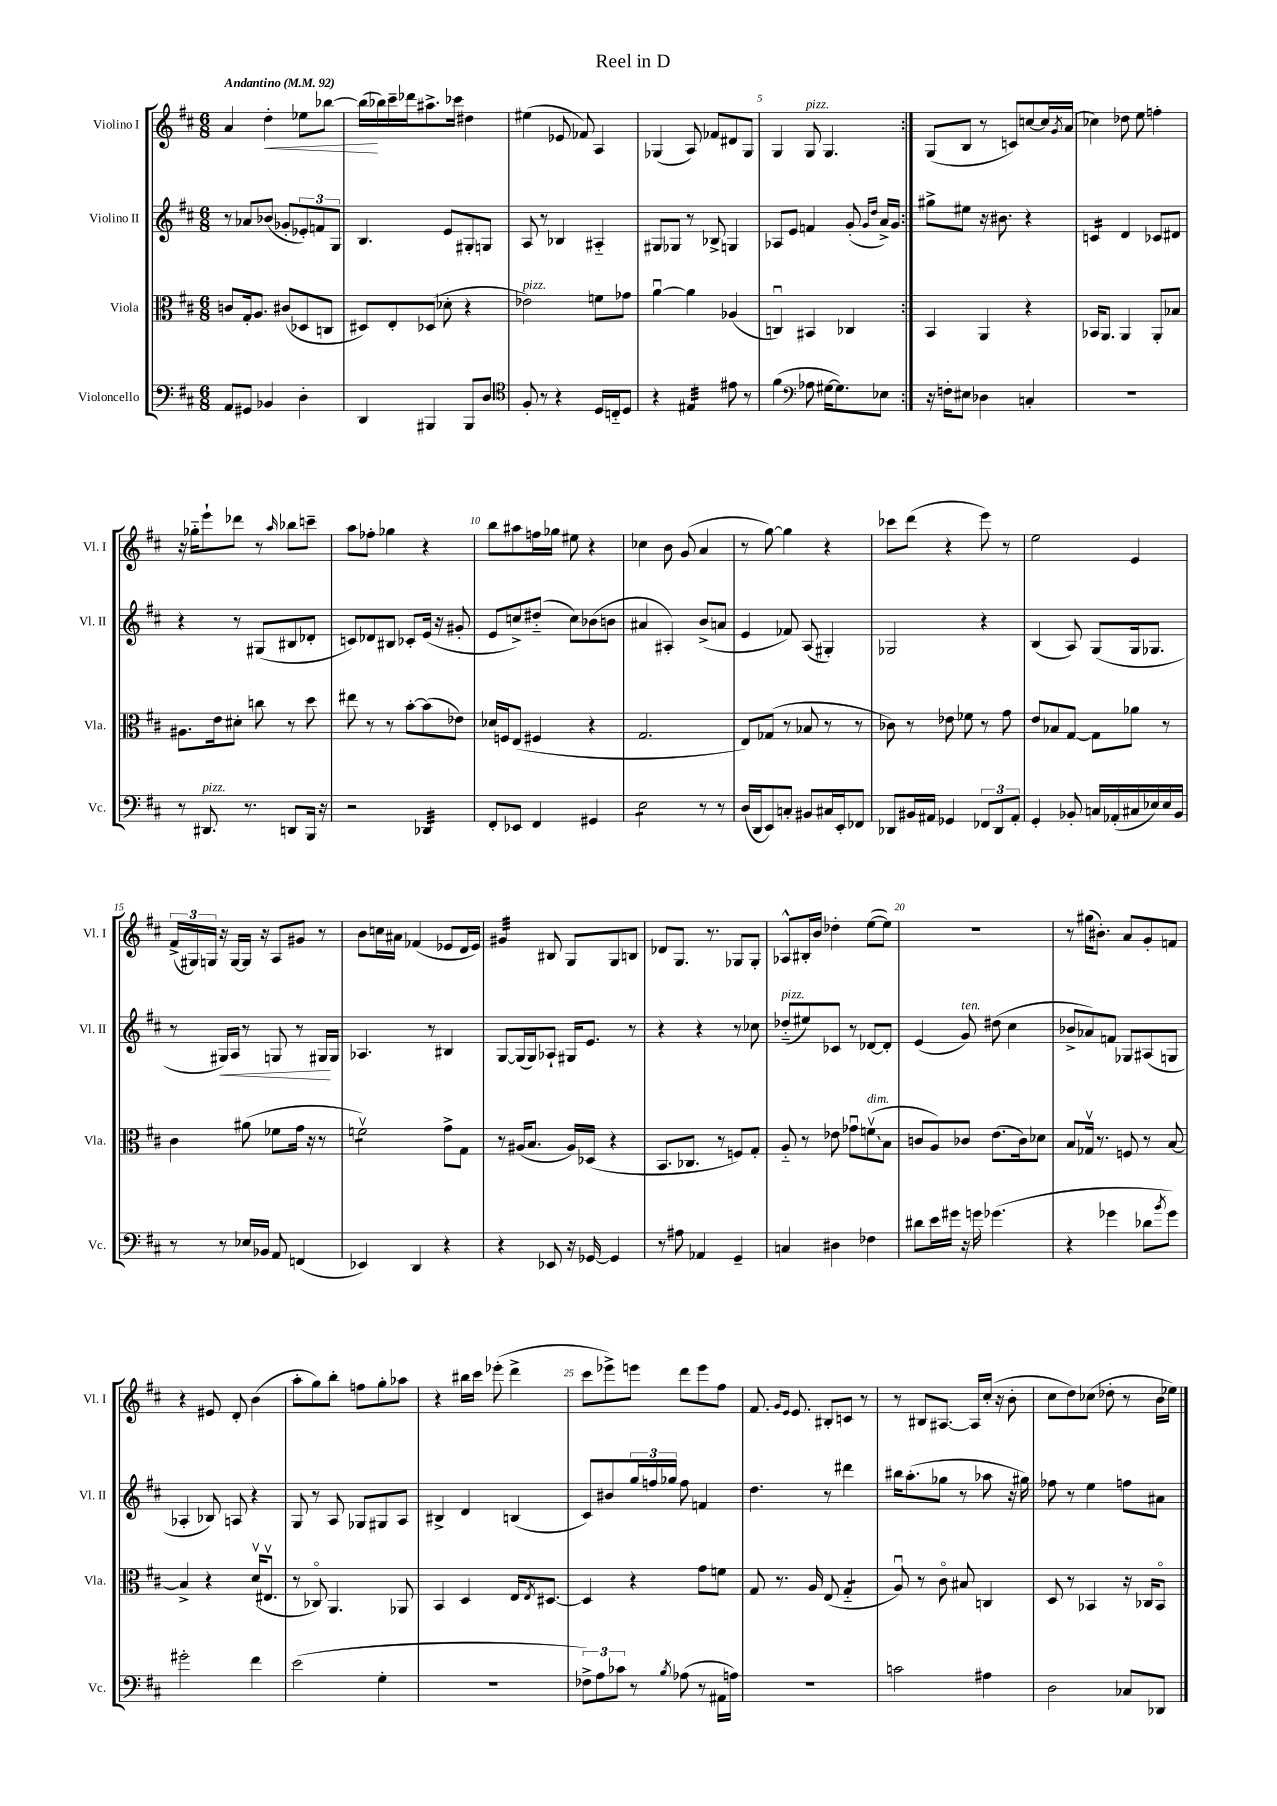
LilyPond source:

\header { title = "Reel in D" }
<<
\new StaffGroup <<
\new Staff = "s0" \with { instrumentName = "Violino I" shortInstrumentName = "Vl. I" } {
    \clef treble \key d \major \numericTimeSignature \time 6/8 \tempo "Andantino" 4 = 92
    \repeat volta 2 { a'4 d''4-.\< ees''8 bes''8~ |
    bes''16\!( bes''16) cis'''16-- des'''16 ais''8.-> ces'''16 dis''4 |
    eis''4( ees'8 fes'8) a4 |
    ges4( a8) fes'8 dis'8 ges8 |
    g4 g8^\markup { \italic "pizz." } g4. | }
    g8( b8 r8 c'8) c''8~ c''16 \acciaccatura { g'8 } a'16( |
    ces''4) des''8 e''8 f''4-. |
    r16 ges''16-_ e'''8-! des'''8 r8 \grace { a''16 } bes''8 c'''8-- |
    a''8 fes''8-. ges''4 r4 |
    b''8 ais''8 f''16 ges''16 eis''8 r4 |
    ces''4 b'8 g'8( a'4 |
    r8 g''8~) g''4 r4 |
    ces'''8 d'''8( r4 e'''8) r8 |
    e''2 e'4 |
    \tuplet 3/2 { fis'16->( gis16) g16 } r16 g16~ g16 r16 a8 gis'8 r8 |
    b'8 c''16 ais'16 fes'4( ees'8 d'16 ees'16) |
    gis'4:32 bis8 g8 g8 b8 |
    des'8 g8. r8. ges8 ges8-. |
    aes8-^ bis16-. b'16 des''4-. e''8~( e''8) |
    R2. |
    r8 gis''16( bis'8.-.) a'8 g'8-. f'8 |
    r4 eis'8 d'8-. b'4( |
    a''8-. g''8) b''8-. f''8 g''8-. aes''8 |
    r4 bis''16 cis'''16 ees'''8-.( d'''4-> |
    cis'''8 ees'''8->) e'''8 d'''8 e'''8 fis''8 |
    fis'8. \grace { g'16 e'16 } e'8. bis8-. c'8 r8 |
    r8 bis8 ais8.~ ais16 cis''16-.( r16 b'8-. |
    cis''8 d''8) ces''8( des''8-. r8 b'16 ees''16) \bar "|." |
}
\new Staff = "s1" \with { instrumentName = "Violino II" shortInstrumentName = "Vl. II" } {
    \clef treble \key d \major \numericTimeSignature \time 6/8
    \repeat volta 2 { r8 aes'8 bes'8( ges'8-. \tuplet 3/2 { ees'8-.) f'8 g8 } |
    b4. e'8 gis8-. g8 |
    a8 r8 bes4 ais4-_ |
    gis8 ges8 r8 bes8-> g4 |
    aes8 e'8 f'4 g'8-.( \grace { g'16 d''16 } a'16->) g'16 | }
    gis''8-> eis''8 r16 bis'8. r4 |
    c'4:16 d'4 ces'8 dis'8 |
    r4 r8 gis8( bis8 des'8-. |
    c'8) des'8 bis8 ces'8-. e'16( r16 gis'8-. |
    e'8 c''8->) dis''8-_( c''8) bes'8( b'8 |
    ais'4 ais4-.) b'8->( a'8 |
    e'4 fes'8) a8( gis4-.) |
    ges2 r4 |
    b4( a8) g8( g16 ges8. |
    r8 gis16\<) a16 r8 g8 r8 gis16\! gis16 |
    aes4. r8 bis4 |
    g8~ g16( g16) aes8-! gis16 e'8. r8 |
    r4 r4 r8 ces''8 |
    des''8-_^\markup { \italic "pizz." }( eis''8) ces'8 r8 des'8~ des'8-. |
    e'4( g'8^\markup { \italic "ten." }) dis''8( cis''4 |
    bes'8-> aes'8) f'8 ges8 ais8( g8 |
    aes4-. bes8) a8 r4 |
    g8 r8 a8 ges8 gis8 a8 |
    bis4-> d'4 b4( |
    cis'8) bis'8 \tuplet 3/2 { g''16 f''16 ges''16 } f''8 f'4 |
    d''4. r8 dis'''4 |
    bis''16 a''8.-.( ges''8 r8 aes''8 r16 gis''16) |
    fes''8 r8 e''4 f''8 ais'8 \bar "|." |
}
\new Staff = "s2" \with { instrumentName = "Viola" shortInstrumentName = "Vla." } {
    \clef alto \key d \major \numericTimeSignature \time 6/8
    \repeat volta 2 { c'8 g16-. a8. cis'8( des8 c8 |
    dis8) e8-. des8( des'8-. r4 |
    ees'2^\markup { \italic "pizz." }) f'8 ges'8 |
    a'4~\downbow a'4 aes4( |
    c4\downbow) bis,4 ces4 | }
    b,4 a,4 r4 |
    bes,16 a,8. a,4 a,8-. bes8 |
    ais8. e'16 dis'8-. c''8 r8 d''8 |
    eis''8 r8 r8 b'8~-. b'8( ees'8) |
    des'16 f16 e8( fis4 r4 |
    g2. |
    e8) ges8( r8 bes8 r8 r8 |
    ces'8) r8 ees'8 fes'8 r8 g'8 |
    e'8 bes8 g8~ g8 aes'8 r8 |
    cis'4 ais'8( fes'8 g'16 r16 r8 |
    f'2:8\upbow) g'8-> g8 |
    r8 ais16( b8. ais16) des16( r4 |
    b,8. ces8. r8 f8) g8-. |
    a8-_ r8 ees'8 ges'8\downbow \once \override Glissando.style = #'zigzag f'8\upbow\glissando^\markup { \italic "dim." }( b8 |
    c'8 a8) ces'8 e'8.( ces'16) des'8 |
    b8 ges16\upbow r8. f8 r8 b8~ |
    b4-> r4 d'16\upbow( eis8.\upbow |
    r8 ces8\flageolet) a,4. aes,8 |
    b,4 d4 e16 \acciaccatura { e8 } dis8.~ |
    dis4 r4 g'8 f'8 |
    g8 r8. a16 e8( g4:8-_ |
    a8\downbow) r8 cis'8\flageolet bis8 c4 |
    d8 r8 bes,4 r16 ces16 bes,8\flageolet \bar "|." |
}
\new Staff = "s3" \with { instrumentName = "Violoncello" shortInstrumentName = "Vc." } {
    \clef bass \key d \major \numericTimeSignature \time 6/8
    \repeat volta 2 { a,8 gis,8 bes,4 d4-. |
    d,4 bis,,4 bis,,8 d8 |
    \clef tenor fis8-. r8 r4 d16 c16-_ d8 |
    r4 eis4:32 eis'8 r8 |
    fis'4( \clef bass aes8 gis16~ gis8.) ees8 | }
    r16 f16-. eis8 des4 c4-. |
    R2. |
    r8 dis,8.^\markup { \italic "pizz." } r8. d,8 b,,16 r16 |
    r2 des,4:32 |
    fis,8-. ees,8 fis,4 gis,4 |
    e2:8 r8 r8 |
    d16( d,16 e,8) c8-. bis,8 cis16 e,16-. fes,8 |
    des,8 bis,16 ais,16 ges,4 \tuplet 3/2 { fes,8 des,8 ais,8-. } |
    g,4-. bes,8-. c16 aes,16-.( cis16 ees16) ees16 bes,16 |
    r8 r8 ees16 bes,16 a,8 f,4( |
    ees,4) d,4 r4 |
    r4 ees,8 r16 ges,16~ ges,4 |
    r8 ais8 aes,4 g,4-- |
    c4 dis4 fes4 |
    dis'8 e'16 gis'16 r16 g'16 ges'4.( |
    r4 ges'4 des'8 \acciaccatura { b'8 } ges'8) |
    gis'2-. fis'4 |
    e'2( g4-. |
    R2. |
    \tuplet 3/2 { fes8->) a8 ces'8 } r8 \acciaccatura { b8 } aes8( r8 ais,16 a16) |
    R2. |
    c'2 ais4 |
    d2 ces8 des,8 \bar "|." |
}
>>
>>
\layout { \context { \Score \override BarNumber.break-visibility = ##(#f #t #t) barNumberVisibility = #(every-nth-bar-number-visible 5) } }
